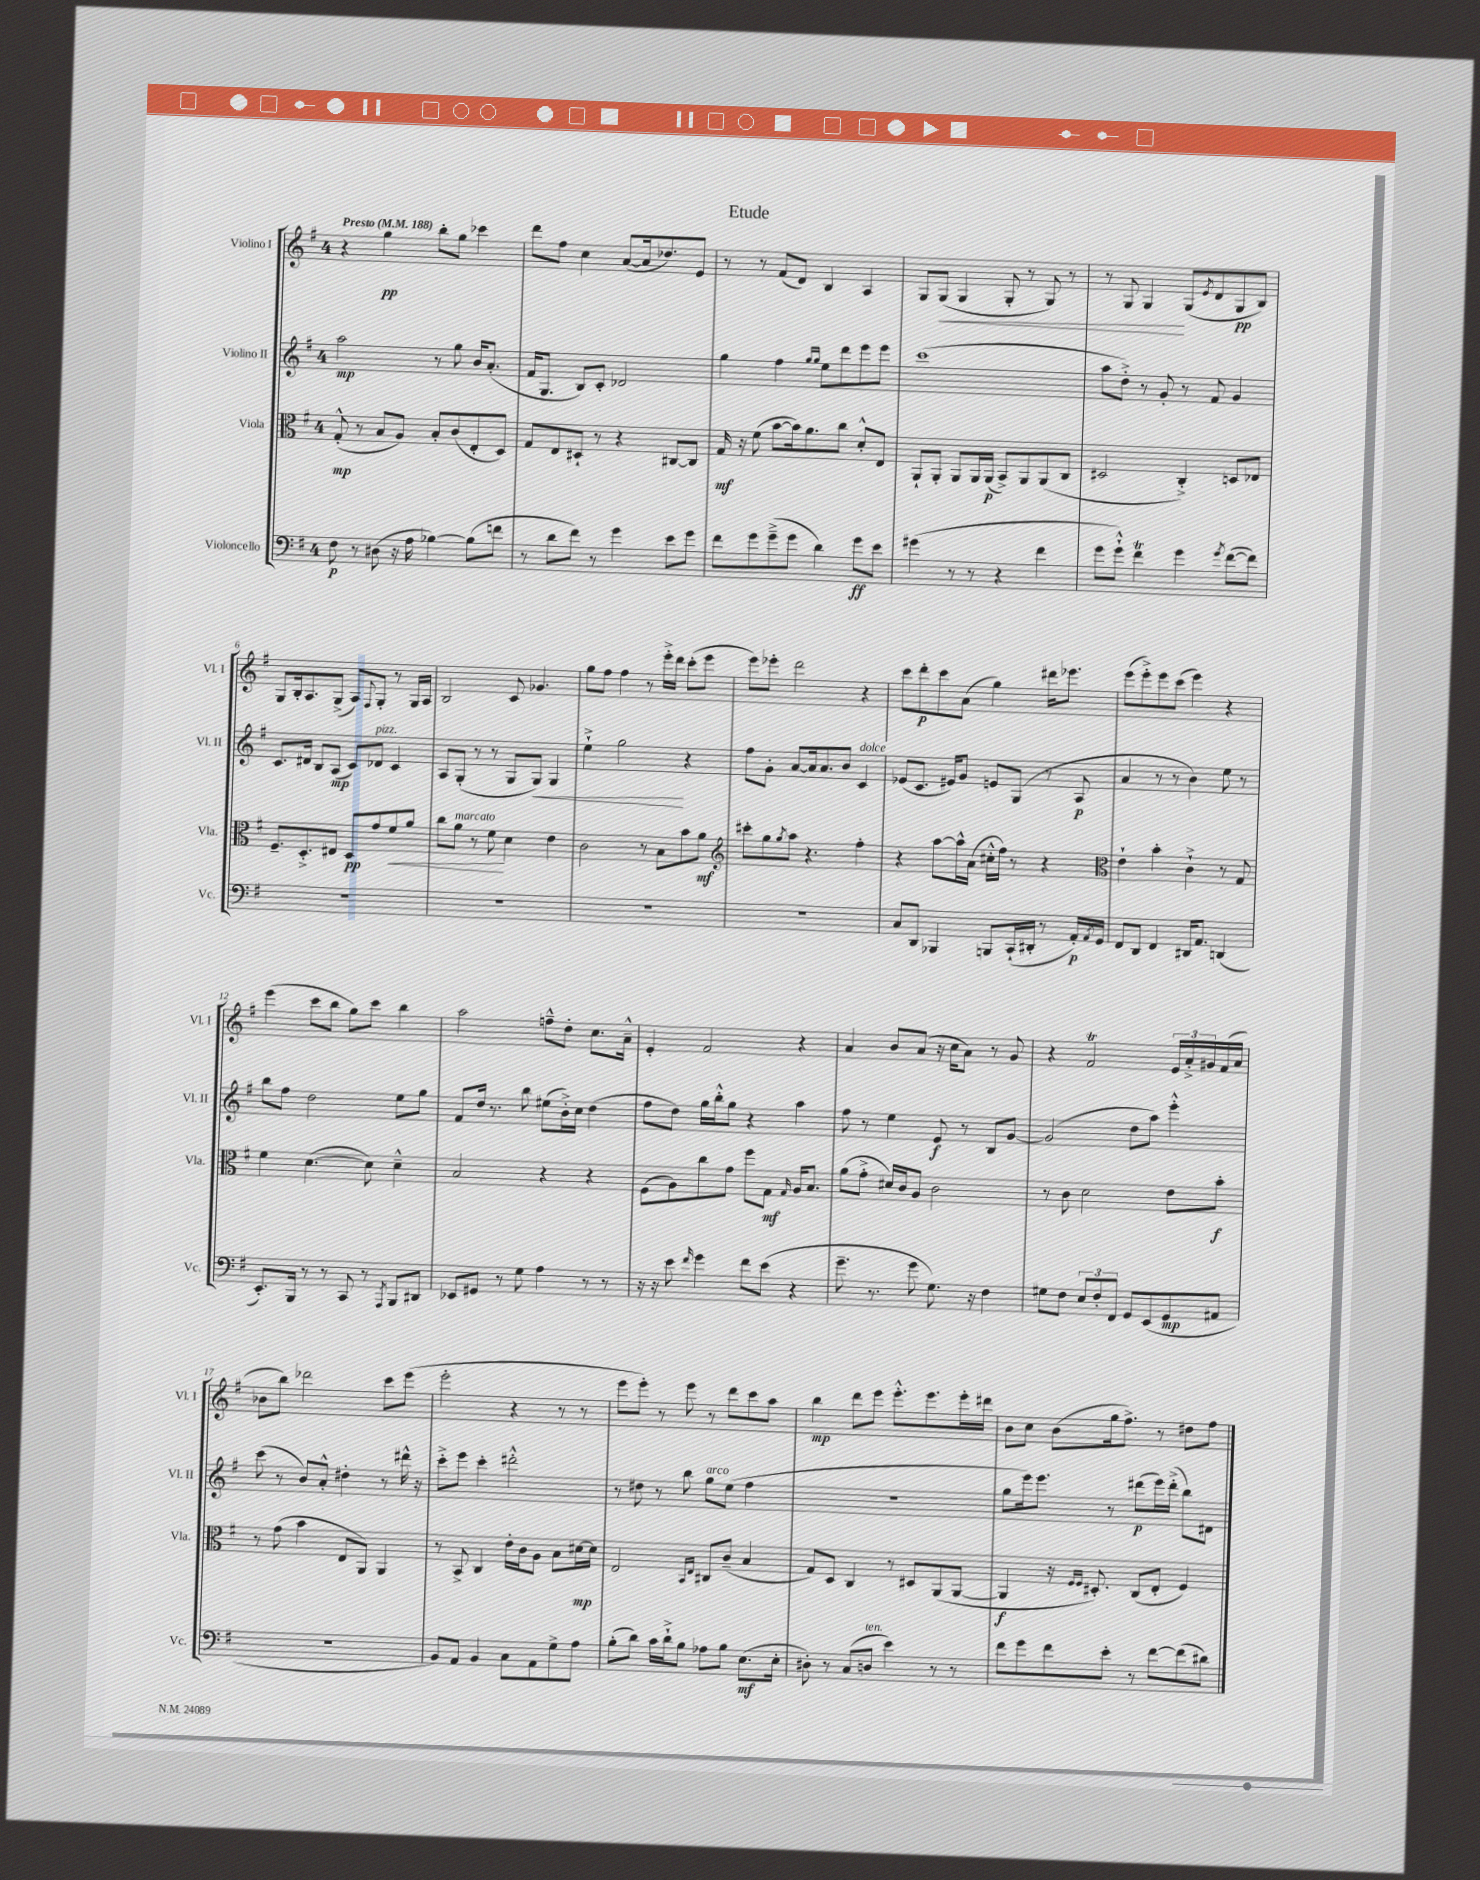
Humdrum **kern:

**kern	**kern	**kern	**kern
*staff4	*staff3	*staff2	*staff1
*clefF4	*clefC3	*clefG2	*clefG2
*k[f#]	*k[f#]	*k[f#]	*k[f#]
*M4/4	*M4/4	*M4/4	*M4/4
*MM188	*MM188	*MM188	*MM188
8F#\	(8G'^^/	2aa\	4r
8r	8r	.	.
(8D#\	8B/L	.	4gg\
16r	8A/J)	.	.
16A\	.	.	.
[4B-\)	8B'/L	8r	8bb'\L
.	(8c/	8gg\	8gg\J
(8B-\]L	8E'/	16b/LK	4ccc-\
.	.	(8.a'/J	.
8f\J	8D/J)	.	.
=	=	=	=
8r	8G/L	16f#/LK	8ddd\L
.	.	8.G/J	.
8d\L	8E/	.	8ff#\J
8f#\J)	8D#`/J	8B/L)	4cc\
8r	8r	8c'/J	.
4g\	4r	2d-/	([8a/L
.	.	.	16a/]k
.	.	.	8.dd-/)
8e\L	[8C#/L	.	.
8g\J	8C#/]J	.	8e/J
=	=	=	=
8f#\L	16G/	4gg\	8r
.	16r	.	.
8g\	(8f#\	.	8r
(8g~^\	[8b\L	4ff#\	(8f#/L
8g\J	16b\]k)	.	8d/J)
.	8.a\	.	.
.	.	16qqgg/LL	.
.	.	16qqgg/JJ	.
4d\)	.	8ee\L	4B/
.	8cc\J	8ddd\	.
8g\L	8d'^^/L	8eee\	4A/
8e\J	8E/J	8eee\J	.
=	=	=	=
(4g#\	8AA`/L	(1ccc	8G/L
.	8AA'/J	.	(8G/J
8r	8AA/L	.	4G/
8r	16AA/L	.	.
.	(16AA/JJ	.	.
4r	8BB^/L)	.	8G'/
.	8AA/	.	8r
4f#\	(8AA/	.	8G/)
.	8C/J	.	8r
=	=	=	=
8g\L	2D#/	8aa\L	8r
8g`^^\J)	.	8dd'^\J)	8G/
4f#\	.	8r	4G/
.	.	8g'/	.
4g\	4C'^/)	8r	(8G/L
.	.	.	8qe/
.	.	8f#/	8d/
8qg/	.	.	.
([8f#\L	8D/L	4g/	8G/
8f#\]J)	8E-/J	.	8B/J)
=	=	=	=
1r	8.F#~/L	8.c/L	8G/L
.	.	.	16B'/k
.	8.D'^/	16d#/Jk	8.A/
.	.	8B/L	.
.	8E#/J	(8A/J	(8G^/J
.	8D/L	8c/L)	8A/L)
.	.	.	8qqF#/
.	8g/	8d-/J	8G'/J
.	8f#/	4c/	8r
.	8a/J	.	16G/LL
.	.	.	16A/JJ
=	=	=	=
1r	8cc\L	8A/L	2B/
.	8a\J	(8G'/J	.
.	8r	8r	.
.	8f#\	8r	.
.	4d\	8G/L	8c/
.	.	8G/J)	4.g-/
.	4e\	4G/	.
=	=	=	=
1r	2c\	4ee`^\	8gg\L
.	.	.	8ff#\J
.	.	2gg\	4ff#\
.	8r	.	8r
.	8B\L	.	16eee'^\LL
.	.	.	16ddd\JJ
.	8b\	4r	(8ccc'\L
.	8a\J	.	8eee\J
=	=	=	=
*	*clefG2	*	*
1r	8ccc#'\L	8ff#\L	8eee\L)
.	8gg\	8g'\J	8eee-'\J
.	8qgg/	.	.
.	8aa\J	[8a/L	2ddd\
.	4.r	16a/]k	.
.	.	8.a/	.
.	.	8b/J	.
.	4ff#'\	4c/	4r
=	=	=	=
8C/L	4r	(8e-/L	8ccc\L
8DD/J	.	8.c/J	8ddd'\
4BBB-/	[8aa\L	.	8ccc\
.	.	16e#/LK)	.
.	16aa^^\]L	8g/J	(8a\J
.	(16a\JJ	.	.
8BBB/L	16cc#'^^\LL	8e/L	4gg\)
.	16ff#\JJ)	.	.
(16CC`/L	8r	(8G/J	.
16DD#'/JJ	.	.	.
8r	4r	8r	16ddd#\LK
.	.	.	8.eee-\J
16AA'/LL)	.	8A/	.
8qAA/	.	.	.
16GG/JJ	.	.	.
=	=	=	=
*	*clefC3	*	*
8FF#/L	4e`\	4a/	(8eee\L
8DD/J	.	.	8eee'^\)
4FF#/	4b'\	8r	8eee\
.	.	8r	(8ccc\J
16DD#/LK	4c`^\	4b\)	4eee\)
8.AA/J	.	.	.
(4DD/	8r	8ee\	4r
.	8G/	8r	.
=	=	=	=
8.EE'/L)	4f#\	8bb\L	(4eee\
.	.	8ff#\J	.
16BBB/Jk	.	.	.
8r	([4.d\	2dd\	8ccc\L
8r	.	.	8bb\J
8CC/	.	.	8gg\L)
8r	8d\])	.	8ccc\J
8qAAA/	.	.	.
8BBB/L	4d~^^\	8ee\L	4bb\
8DD#/J	.	8gg\J	.
=	=	=	=
8EE-/L	2B/	8f#/L	2aa\
8GG#/J	.	16dd/Jk	.
.	.	8.r	.
8r	.	.	.
8G\	.	8bb\	.
4A\	4r	(8ee#\L	8ff~^^\L
.	.	16b'^\L)	8dd'\J
.	.	16cc\JJ	.
8r	4r	(4dd\	8.cc\L
8r	.	.	.
.	.	.	16a~^^\Jk
=	=	=	=
16r	(8F#\L	8ff#\L	4e'/
16r	.	.	.
8e\	8A\)	8dd\J)	.
16qqf#/	.	.	.
4g\	8cc\	16gg\LL	2f#/
.	.	16bb'^^\J	.
.	8g\J	8gg\J	.
8f#\L	8ff#\L	4r	.
(8e\J	8G\J	.	.
.	16qqG/	.	.
4r	16A/LK	4aa\	4r
.	8.B/J	.	.
=	=	=	=
8.g~\	(8a\L	8ff#\	4a/
.	8g'^\J	8r	.
8.r	.	.	.
.	16d#/LL)	4ee\	8b/L
.	16c/J	.	.
8g\	8A/J	.	(8a/J
8.G\)	2c\	8e/	16r
.	.	.	16cc\LK
.	.	8r	8a\J)
16r	.	.	.
4F#\	.	8B/L	8r
.	.	[8g/J	8g/
=	=	=	=
8G#\L	8r	(2g/]	4r
8F#\J	8c\	.	.
12E/L	2d\	.	2f#/
12F#'/	.	.	.
12FF#/J	.	.	.
8GG/L	.	8dd\L	.
(8EE/	.	8aa\J)	.
8GG/	8e\L	4eee'^^\	24e/LL
.	.	.	24a'^/
.	.	.	24g#/
8AA#/J	8b'\J	.	(16f#/
.	.	.	16a/JJ
=	=	=	=
1r	8r	(8ccc\	8b-\L
.	(8g\	8r	8bb\J)
.	4b\	8b/L)	2ddd-\
.	.	8a'^^/J	.
.	8E/L	4dd#'\	.
.	8AA/J)	.	.
.	4AA/	8r	8ccc\L
.	.	16ddd#^^\	(8eee\J
.	.	16r	.
=	=	=	=
8BB/L)	8r	8ccc'^\L	2eee'\
8AA/J	8BB^/	8eee\J	.
4BB/	4C/	4ccc'\	.
8C\L	16e'\LL	2ddd#'^^\	4r
.	16c\J	.	.
8AA\	8A\J	.	.
8G^\	8B\L	.	8r
8A\J	[16d#\L	.	8r
.	16d#\]JJ	.	.
=	=	=	=
(8B'\L	2E/	8r	8eee\L
8d\J)	.	8dd#\	8eee'\J)
16c\LL	.	8r	8r
16d`^\J	.	.	.
8B\J	.	8bb\	8eee\
.	16qqBB/LL	.	.
.	16qqE/JJ	.	.
8A-\L	8C#/L	8gg\L	8r
8B\J	(8c~/J	(8ee\J	8ddd\L
(8.E\L	4B/	4ff#\	8ccc\
.	.	.	8aa\J
16E'\Jk	.	.	.
=	=	=	=
8D#'\)	8G/L)	1r	4bb\
8r	8D/J	.	.
(8C/L	4C/	.	8ddd\L
8D/J	.	.	8eee\J
4e\)	8r	.	8.eee'^^\L
.	8D#/L	.	.
.	.	.	8.eee\
8r	(8AA/	.	.
8r	[8AA/J	.	16eee'\L
.	.	.	16ddd#\JJ
=	=	=	=
8f#\L	4AA/]	8gg\L	8b\L
8g\	.	16eee\k)	8cc\J
.	.	8.eee\J	.
8f#\	16r	.	(8b\L
.	16qqF#/LL	.	.
.	16qqF#/JJ	.	.
.	8.D#'/)	.	.
8e'\J	.	8r	16gg\k
.	.	.	8.ff#^\J)
8r	(8C/L	(8ddd#\L	.
[8f#\L	8E'/J	16eee\L)	8r
.	.	(16ddd#'^\JJ	.
(8f#\]	4F#/)	8bb\L)	8dd#\L
8d#\J)	.	8d#\J	8ff#\J
==	==	==	==
*-	*-	*-	*-
